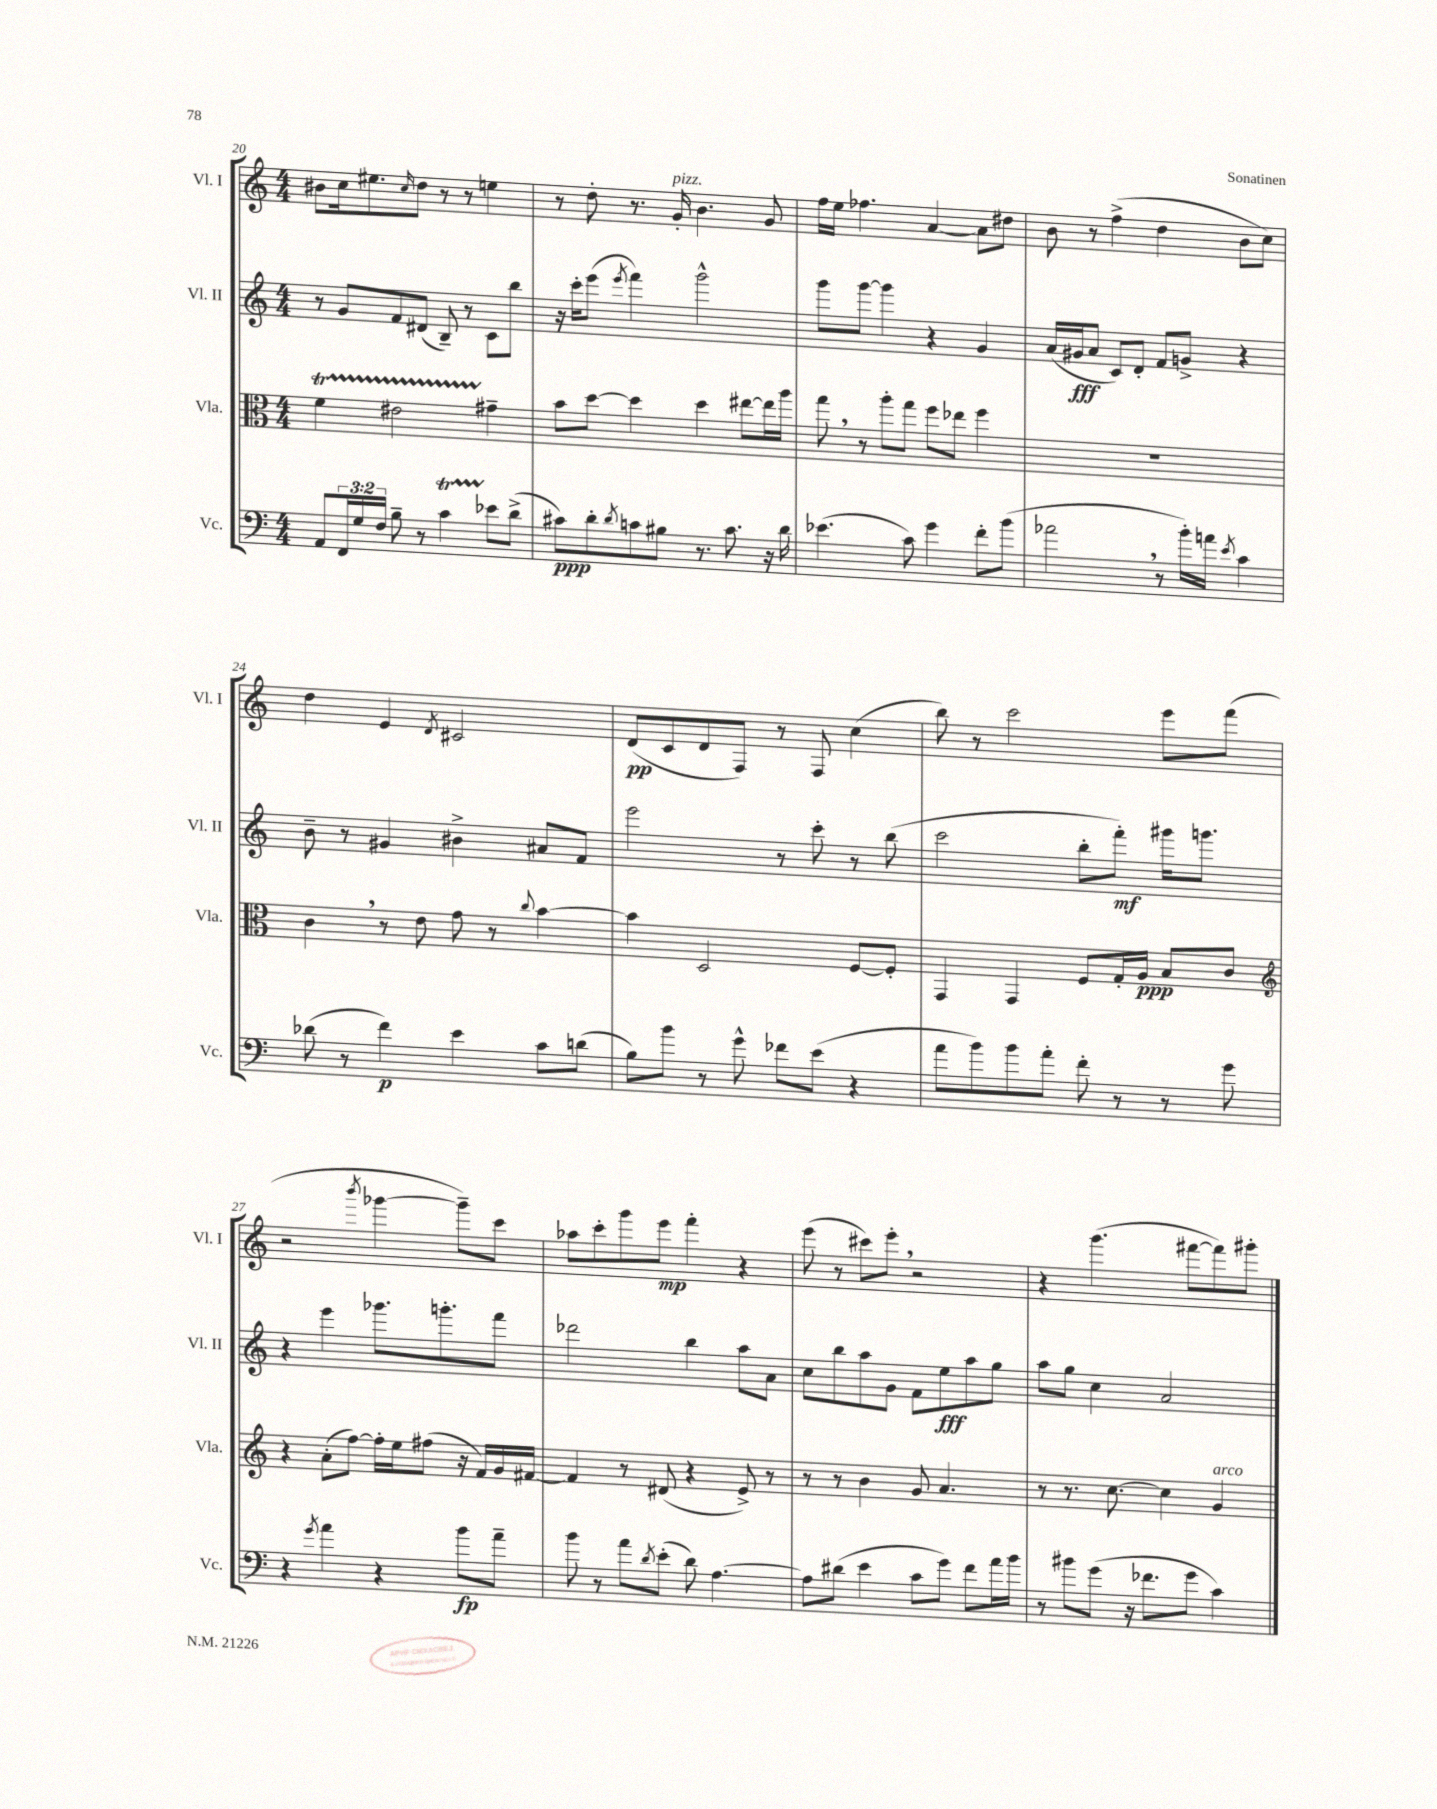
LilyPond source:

<<
\new StaffGroup <<
\new Staff = "s0" \with { instrumentName = "Vl. I" shortInstrumentName = "Vl. I" } {
    \clef treble \key c \major \numericTimeSignature \time 4/4
    bis'8 c''16 eis''8. \grace { c''16 } d''8 r8 r8 e''4 |
    r8 d''8-. r8. g'16-.^\markup { \italic "pizz." } b'4. g'8 |
    f''16 e''16 fes''4. a'4~ a'8 dis''8 |
    b'8 r8 f''4->( d''4 b'8 c''8) |
    d''4 e'4 \acciaccatura { d'8 } cis'2 |
    d'8\pp( c'8 d'8 f8) r8 f8 c''4( |
    b''8) r8 c'''2 e'''8 f'''8( |
    r2 \acciaccatura { b'''8 } ges'''4~ ges'''8--) c'''8 |
    aes''8 c'''8-. g'''8 e'''8\mp f'''4-. r4 |
    e'''8( r8 cis'''8) e'''8-. \breathe r2 |
    r4 g'''4.( fis'''8~ fis'''8) gis'''8-. \bar "|." |
}
\new Staff = "s1" \with { instrumentName = "Vl. II" shortInstrumentName = "Vl. II" } {
    \clef treble \key c \major \numericTimeSignature \time 4/4
    r8 g'8 f'8 dis'8( b8--) r8 c'8 b''8 |
    r16 c'''16-. e'''8( \acciaccatura { e'''8 } f'''4) g'''2-^ |
    g'''8 g'''8~ g'''4 r4 g'4 |
    a'16( gis'16\fff a'8 c'8) d'8-. f'8 g'8-> r4 |
    b'8-- r8 gis'4 bis'4-> ais'8 f'8 |
    e'''2 r8 c'''8-. r8 b''8( |
    c'''2 b''8-. f'''8-.\mf) gis'''16 g'''8. |
    r4 e'''4 ges'''8. g'''8.-. f'''8 |
    des'''2 b''4 a''8 a'8 |
    c''8 b''8 a''8 g'8 f'8 e''8\fff a''8 g''8 |
    a''8 g''8 c''4 a'2 \bar "|." |
}
\new Staff = "s2" \with { instrumentName = "Vla." shortInstrumentName = "Vla." } {
    \clef alto \key c \major \numericTimeSignature \time 4/4
    f'4\startTrillSpan eis'2 gis'4--\stopTrillSpan |
    b'8 d''8~ d''4 d''4 eis''8~ eis''16 a''16 |
    g''8 \breathe r8 a''8-. g''8 f''8 ees''8 f''4 |
    R1 |
    c'4 \breathe r8 e'8 g'8 r8 \appoggiatura { c''8 } b'4~ |
    b'4 d2 f8~ f8-. |
    g,4 g,4 f8 g16-. a16\ppp b8 c'8 |
    \clef treble r4 a'8-.( f''8~) f''16-. e''16 fis''8( r16 f'16) g'16 fis'16~ |
    fis'4 r8 dis'8( r4 e'8->) r8 |
    r8 r8 b'4 g'8 a'4. |
    r8 r8. c''8.~ c''4 g'4^\markup { \italic "arco" } \bar "|." |
}
\new Staff = "s3" \with { instrumentName = "Vc." shortInstrumentName = "Vc." } {
    \clef bass \key c \major \numericTimeSignature \time 4/4 \override Staff.TupletNumber.text = #tuplet-number::calc-fraction-text
    a,8 \tuplet 3/2 { f,16 g16 f16 } b8-- r8 c'4\startTrillSpan ees'8\stopTrillSpan d'8->( |
    cis'8\ppp) d'8-. \acciaccatura { d'8 } c'8 bis8 r8. c'8. r16 d'16 |
    ees'4.( c'8) g'4 f'8-. b'8( |
    aes'2 \breathe r8 b'16-.) a'16 \acciaccatura { e'8 } c'4 |
    des'8( r8 f'4\p) e'4 c'8 d'8( |
    b8) b'8 r8 g'8-^ fes'8 e'8( r4 |
    a'8 b'8) b'8 a'8-. f'8-. r8 r8 g'8 |
    r4 \acciaccatura { g'8 } a'4 r4 b'8\fp a'8-- |
    b'8 r8 a'8 \acciaccatura { d'8 } e'8-.( d'8) a4.~ |
    a8 dis'8( e'4 c'8 g'8) f'8 a'16 b'16 |
    r8 bis'8 g'8( r16 fes'8. g'8 c'4) \bar "|." |
}
>>
>>
\layout { \context { \Score currentBarNumber = #20 } }
